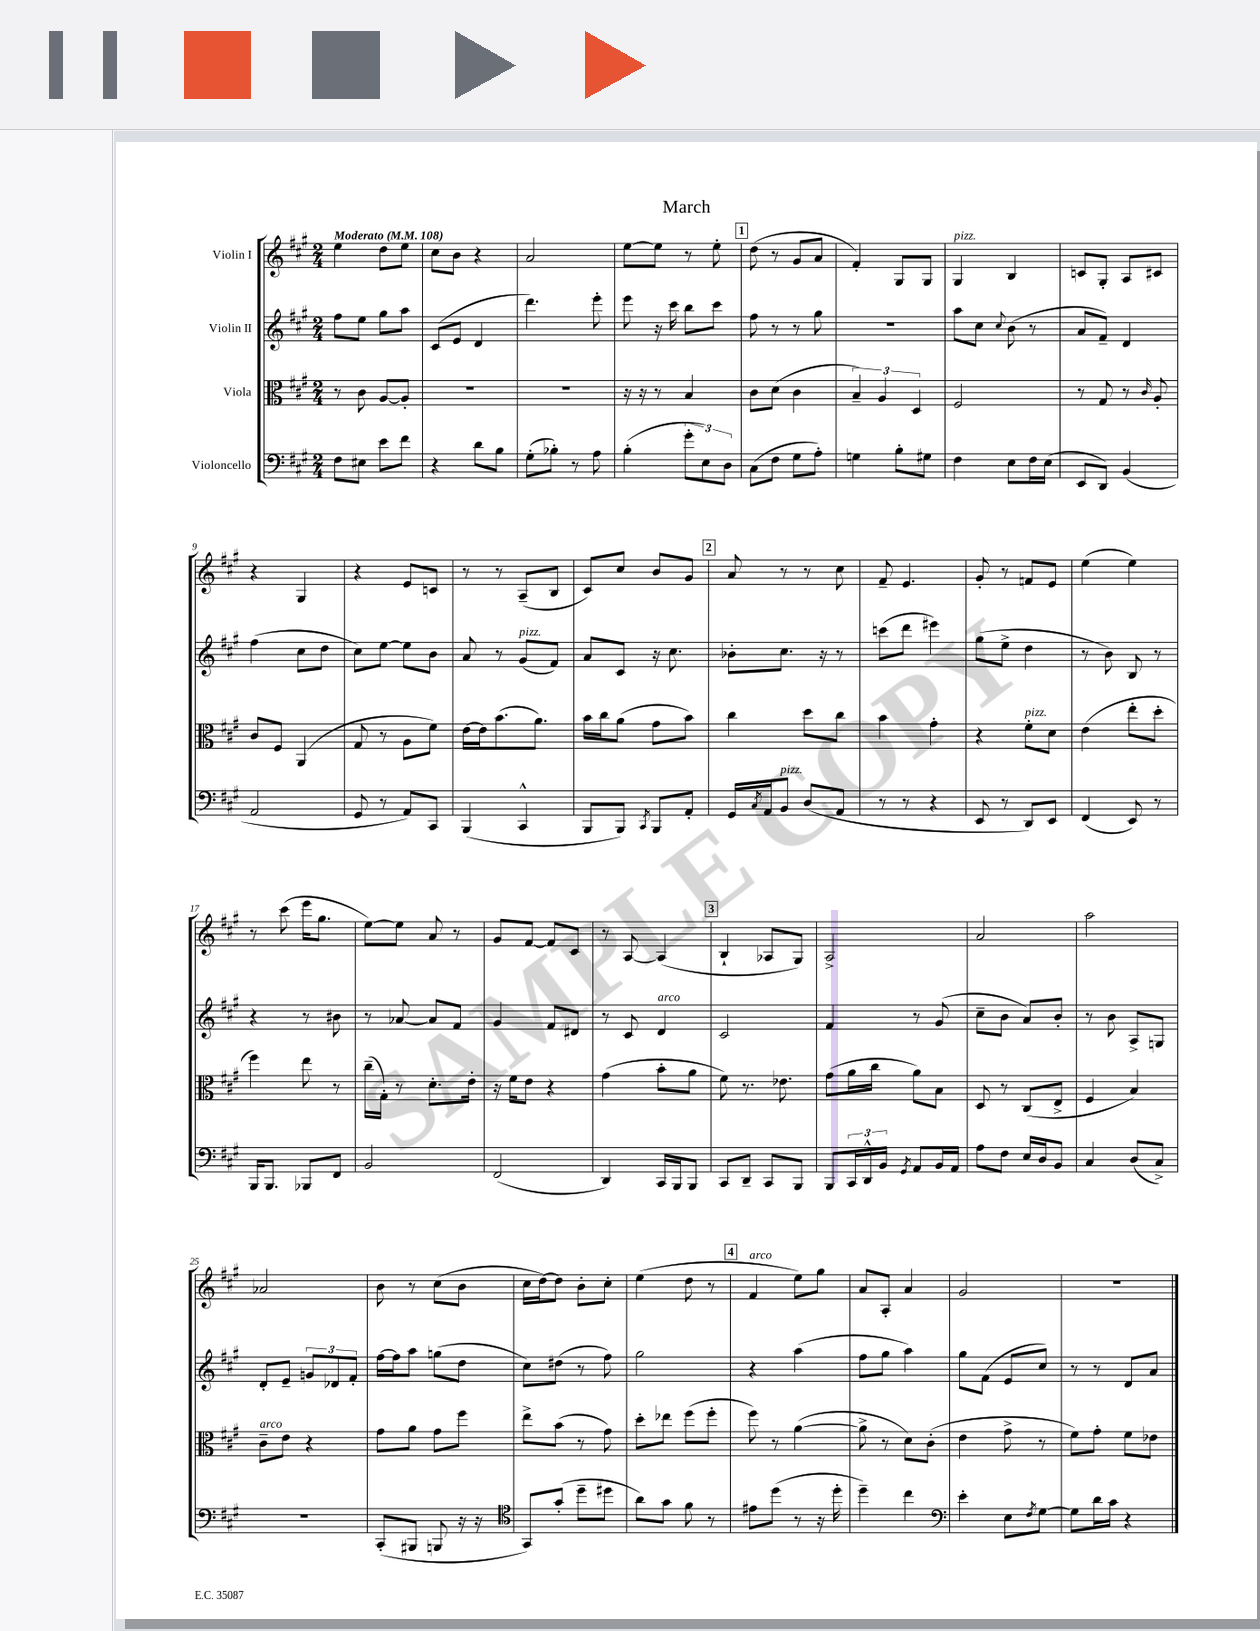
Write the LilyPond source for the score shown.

\header { title = "March" }
<<
\new StaffGroup <<
\new Staff = "s0" \with { instrumentName = "Violin I" } {
    \clef treble \key a \major \numericTimeSignature \time 2/4 \tempo "Moderato" 4 = 108
    e''4 d''8 e''8 |
    cis''8 b'8 r4 |
    a'2 |
    e''8~ e''8 r8 e''8-. |
    \mark \markup { \box "1" } d''8( r8 gis'8 a'8 |
    fis'4-.) gis8 gis8 |
    gis4^\markup { \italic "pizz." } b4 |
    c'8 gis8-. a8 cis'8 |
    r4 gis4 |
    r4 e'8 c'8 |
    r8 r8 a8--( b8 |
    cis'8) cis''8 b'8 gis'8 |
    \mark \markup { \box "2" } a'8 r8 r8 cis''8 |
    fis'8-- e'4. |
    gis'8-. r8 f'8 e'8 |
    e''4( e''4) |
    r8 cis'''8( e'''16 gis''8. |
    e''8~) e''8 a'8 r8 |
    gis'8 fis'8~ fis'8 cis'8 |
    r8 a8~ a4( |
    \mark \markup { \box "3" } b4-! aes8 gis8) |
    a2-> |
    a'2 |
    a''2 |
    aes'2 |
    b'8 r8 cis''8( b'8 |
    cis''16 d''16~) d''8 b'8-. cis''8-. |
    e''4( d''8 r8 |
    \mark \markup { \box "4" } fis'4^\markup { \italic "arco" } e''8) gis''8 |
    a'8 a8-. a'4 |
    gis'2 |
    r2 \bar "|." |
}
\new Staff = "s1" \with { instrumentName = "Violin II" } {
    \clef treble \key a \major \numericTimeSignature \time 2/4
    fis''8 e''8 gis''8 a''8 |
    cis'8( e'8 d'4 |
    d'''4.) e'''8-. |
    e'''8 r16 cis'''16 b''8 cis'''8 |
    \mark \markup { \box "1" } fis''8 r8 r8 gis''8 |
    R2 |
    a''8 cis''8 \appoggiatura { cis''8 } b'8( r8 |
    a'8 fis'8--) d'4 |
    fis''4( cis''8 d''8 |
    cis''8) e''8~ e''8 b'8 |
    a'8 r8 gis'8^\markup { \italic "pizz." }( fis'8) |
    a'8 cis'8 r16 cis''8. |
    \mark \markup { \box "2" } bes'8-. cis''8. r16 r8 |
    c'''8( d'''8 eis'''4) |
    gis''8( e''8-> d''4 |
    r8 b'8) b8 r8 |
    r4 r8 bis'8 |
    r8 aes'8~ aes'8 fis'8 |
    gis'4 fis'8 dis'8 |
    r8 cis'8 d'4^\markup { \italic "arco" } |
    \mark \markup { \box "3" } cis'2 |
    fis'4 r8 gis'8( |
    cis''8-- b'8 a'8) b'8-. |
    r8 b'8 a8-> g8 |
    d'8-. e'8-- \tuplet 3/2 { g'8 des'8 fis'8-. } |
    fis''16~ fis''16 a''8 g''8( d''8 |
    cis''8) dis''8( r8 fis''8) |
    gis''2 |
    \mark \markup { \box "4" } r4 a''4( |
    fis''8 gis''8 a''4) |
    gis''8 fis'8( e'8 cis''8) |
    r8 r8 d'8 a'8 \bar "|." |
}
\new Staff = "s2" \with { instrumentName = "Viola" } {
    \clef alto \key a \major \numericTimeSignature \time 2/4
    r8 cis'8 a8~ a8-. |
    R2 |
    R2 |
    r16 r16 r8 b4 |
    \mark \markup { \box "1" } cis'8 d'8( cis'4 |
    \tuplet 3/2 { b4--) a4 d4 } |
    fis2 |
    r8 gis8 r8 \grace { cis'16 } a8-. |
    cis'8 fis8 a,4( |
    gis8 r8 a8 fis'8) |
    e'16~ e'16 b'8.( a'8.) |
    b'16 cis''16 a'8( gis'8 b'8) |
    \mark \markup { \box "2" } cis''4 d''8 cis''8 |
    b'4 gis'4-. |
    r4 fis'8-.^\markup { \italic "pizz." } d'8 |
    e'4( e''8-. d''8-. |
    fis''4) e''8 r8 |
    cis''16--( gis16-.) r8 d'8.-. e'16-. |
    r16 fis'16 e'8 r4 |
    gis'4( b'8-. a'8 |
    \mark \markup { \box "3" } fis'8) r8. ees'8. |
    gis'8( a'16 cis''16 a'8) b8 |
    d8 r8 cis8( e8-> |
    fis4 b4) |
    cis'8--^\markup { \italic "arco" } e'8 r4 |
    gis'8 a'8 gis'8 fis''8 |
    e''8-> b'8( r8 gis'8) |
    d''8-. ees''8 fis''8( fis''8-. |
    \mark \markup { \box "4" } fis''8) r8 a'4~( |
    a'8-> r8 d'8) cis'8-.( |
    e'4 gis'8-> r8 |
    fis'8) gis'8-. fis'8 ees'8 \bar "|." |
}
\new Staff = "s3" \with { instrumentName = "Violoncello" } {
    \clef bass \key a \major \numericTimeSignature \time 2/4
    fis8 eis8 e'8 fis'8 |
    r4 d'8 b8 |
    gis8-.( bes8-.) r8 a8 |
    b4-.( \tuplet 3/2 { gis'8-. e8) d8 } |
    \mark \markup { \box "1" } cis8( fis8 gis8 a8-.) |
    g4 b8-. gis8 |
    fis4 e8 fis16 e16( |
    e,8 d,8) b,4( |
    a,2 |
    gis,8 r8 a,8) cis,8 |
    b,,4( cis,4-^ |
    b,,8 b,,8) \acciaccatura { cis,8 } b,,8 a,8-. |
    \mark \markup { \box "2" } gis,16 \acciaccatura { cis8 } a,16 b,8^\markup { \italic "pizz." } d8( a,8 |
    r8 r8 r4 |
    e,8 r8 d,8) e,8 |
    fis,4( e,8) r8 |
    b,,16 b,,8. bes,,8 fis,8 |
    b,2 |
    fis,2( |
    d,4) cis,16 b,,16 b,,8 |
    \mark \markup { \box "3" } cis,8 d,8-- cis,8 b,,8 |
    b,,8 \tuplet 3/2 { cis,16 d,16-^ b,16 } \acciaccatura { gis,8 } a,8 b,16 a,16 |
    a8 fis8 e16 d16 b,8 |
    cis4 d8( cis8->) |
    r2 |
    cis,8-.( bis,,8 b,,8 r16 r16 |
    \clef tenor gis,8) gis'8-.( d''8-- dis''8 |
    a'8) gis'8 fis'8 r8 |
    \mark \markup { \box "4" } eis'8 d''8( r8 r16 d''16-. |
    d''4--) cis''4 |
    \clef bass e'4-. e8 \acciaccatura { fis8 } gis8~ |
    gis8 d'16 cis'16 r4 \bar "|." |
}
>>
>>
